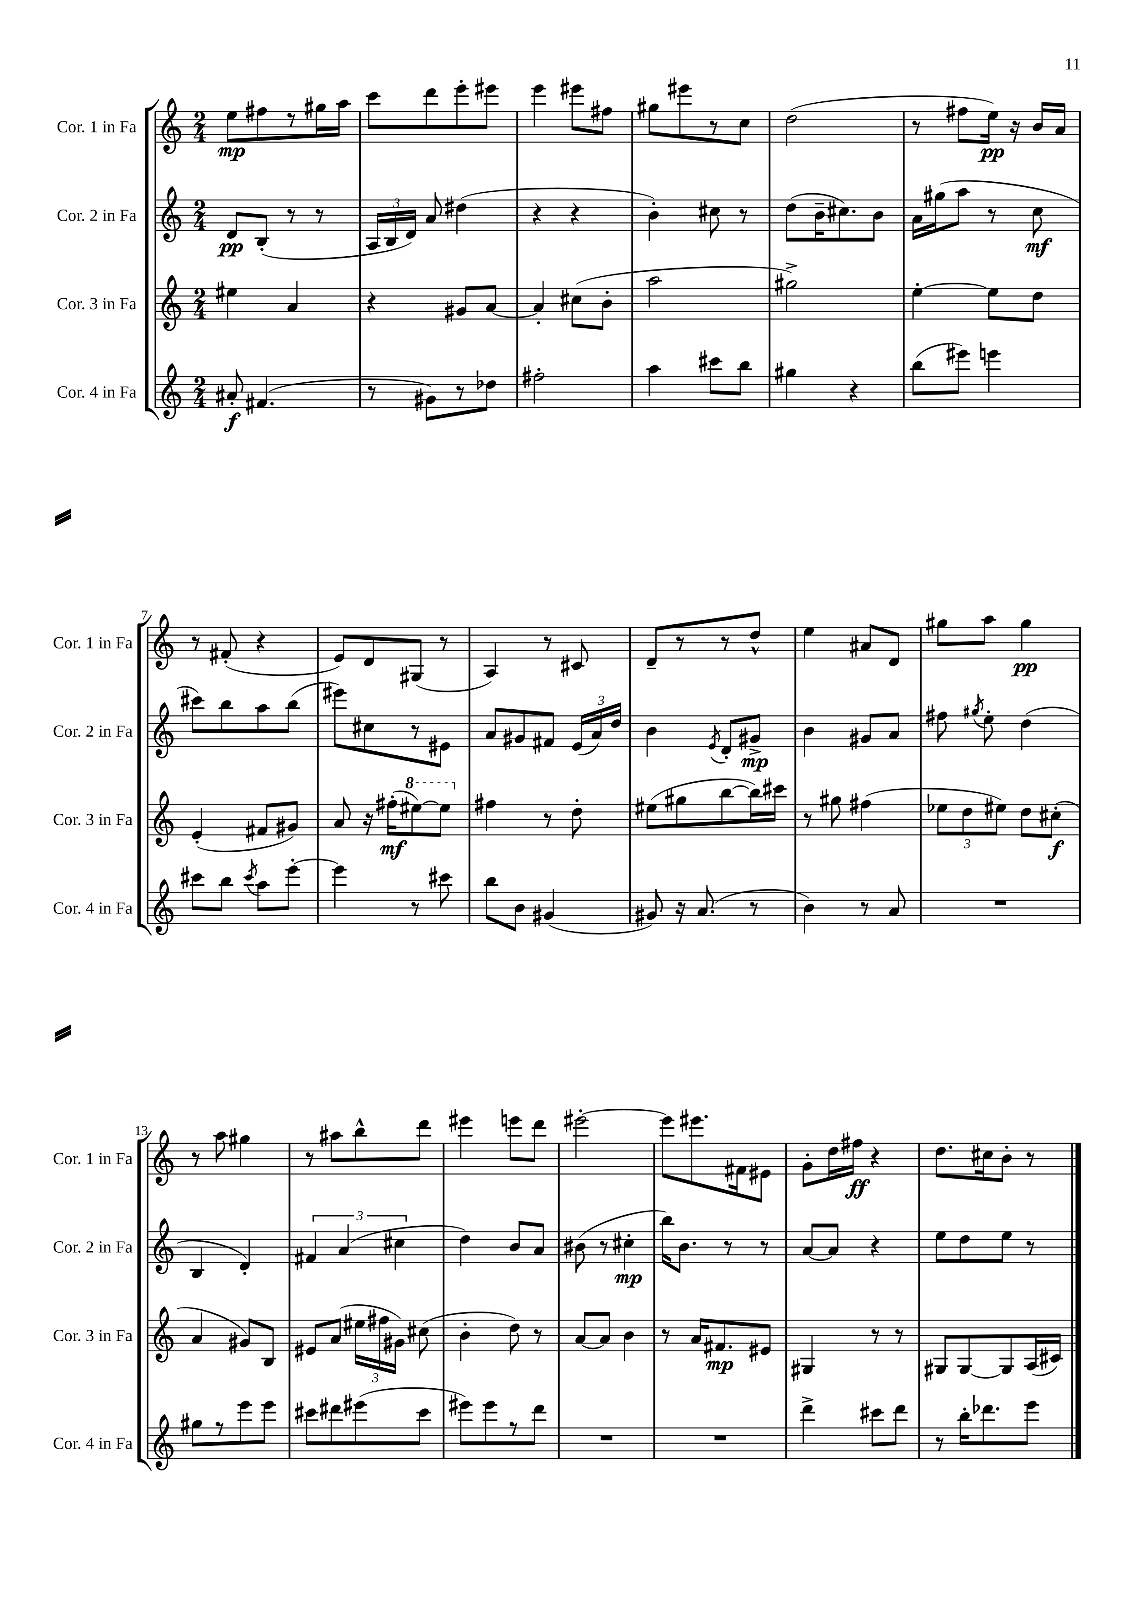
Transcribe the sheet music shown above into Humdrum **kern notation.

**kern	**kern	**kern	**kern
*staff4	*staff3	*staff2	*staff1
*clefG2	*clefG2	*clefG2	*clefG2
*k[]	*k[]	*k[]	*k[]
*M2/4	*M2/4	*M2/4	*M2/4
8a#'	4ee#	8d	8ee
(4.f#	.	(8B'	8ff#
.	4a	8r	8r
.	.	8r	16gg#
.	.	.	16aa
=	=	=	=
8r	4r	24A	8ccc
.	.	24B	.
.	.	24d)	.
8g#)	.	8a	8ddd
8r	8g#	(4dd#	8eee'
8dd-	[8a	.	8eee#
=	=	=	=
2ff#'	4a']	4r	4eee
.	(8cc#	4r	8eee#
.	8b'	.	8ff#
=	=	=	=
4aa	2aa	4b')	8gg#
.	.	.	8eee#
8ccc#	.	8cc#	8r
8bb	.	8r	8cc
=	=	=	=
4gg#	2gg#^)	(8dd	(2dd
.	.	16b~	.
.	.	8.cc#)	.
4r	.	.	.
.	.	8b	.
=	=	=	=
(8bb	[4ee'	16a	8r
.	.	(16gg#	.
8eee#)	.	8aa	8ff#
4eee	8ee]	8r	16ee)
.	.	.	16r
.	8dd	8cc	16b
.	.	.	16a
=	=	=	=
8ccc#	(4e'	8ccc#)	8r
8bb	.	8bb	(8f#'
8qccc#	.	.	.
8aa	8f#	8aa	4r
[8eee'	8g#)	(8bb	.
=	=	=	=
4eee]	8a	8eee#)	8e)
.	16r	8cc#	8d
.	(16ff#'	.	.
8r	[8eee#)	8r	(8G#
8ccc#	8eee#]	8e#	8r
=	=	=	=
8bb	4ff#	8a	4A)
8b	.	8g#	.
(4g#	8r	8f#	8r
.	8dd'	(24e	8c#
.	.	24a)	.
.	.	24dd	.
=	=	=	=
8g#)	(8ee#	4b	8d~
16r	8gg#	.	8r
(8.a	.	.	.
.	.	8qe	.
.	[8bb	8d'	8r
8r	16bb])	8g#^	8dd^^
.	16ccc#	.	.
=	=	=	=
4b)	8r	4b	4ee
.	8gg#	.	.
8r	(4ff#	8g#	8a#
8a	.	8a	8d
=	=	=	=
2r	12ee-	8ff#	8gg#
.	12dd	.	.
.	.	8qgg#	.
.	.	8ee'	8aa
.	12ee#)	.	.
.	8dd	(4dd	4gg#
.	(8cc#'	.	.
=	=	=	=
8gg#	4a	4B	8r
8r	.	.	8aa
8eee	8g#)	4d')	4gg#
8eee	8B	.	.
=	=	=	=
8ccc#	8e#	6f#	8r
8ddd#	(8a	.	8aa#
.	.	(6a	.
(8eee#	24ee#	.	8bb^^
.	24ff#	.	.
.	24g#)	6cc#	.
8ccc#	(8cc#	.	8ddd
=	=	=	=
8eee#)	4b'	4dd)	4eee#
8eee#	.	.	.
8r	8dd)	8b	8eee
8ddd	8r	8a	8ddd
=	=	=	=
2r	[8a	(8b#	[2eee#'
.	8a]	8r	.
.	4b	4cc#'	.
=	=	=	=
2r	8r	16bb)	8eee#]
.	.	8.b	.
.	16a	.	8.eee#
.	8.f#	.	.
.	.	8r	.
.	.	.	16f#
.	8e#	8r	8e#
=	=	=	=
4ddd^	4G#	[8a	8g'
.	.	8a]	16dd
.	.	.	16ff#
8ccc#	8r	4r	4r
8ddd	8r	.	.
=	=	=	=
8r	8G#	8ee	8.dd
16bb'	[8G#	8dd	.
8.ddd-	.	.	16cc#
.	8G#]	8ee	8b'
8eee	(16A	8r	8r
.	16c#)	.	.
==	==	==	==
*-	*-	*-	*-
